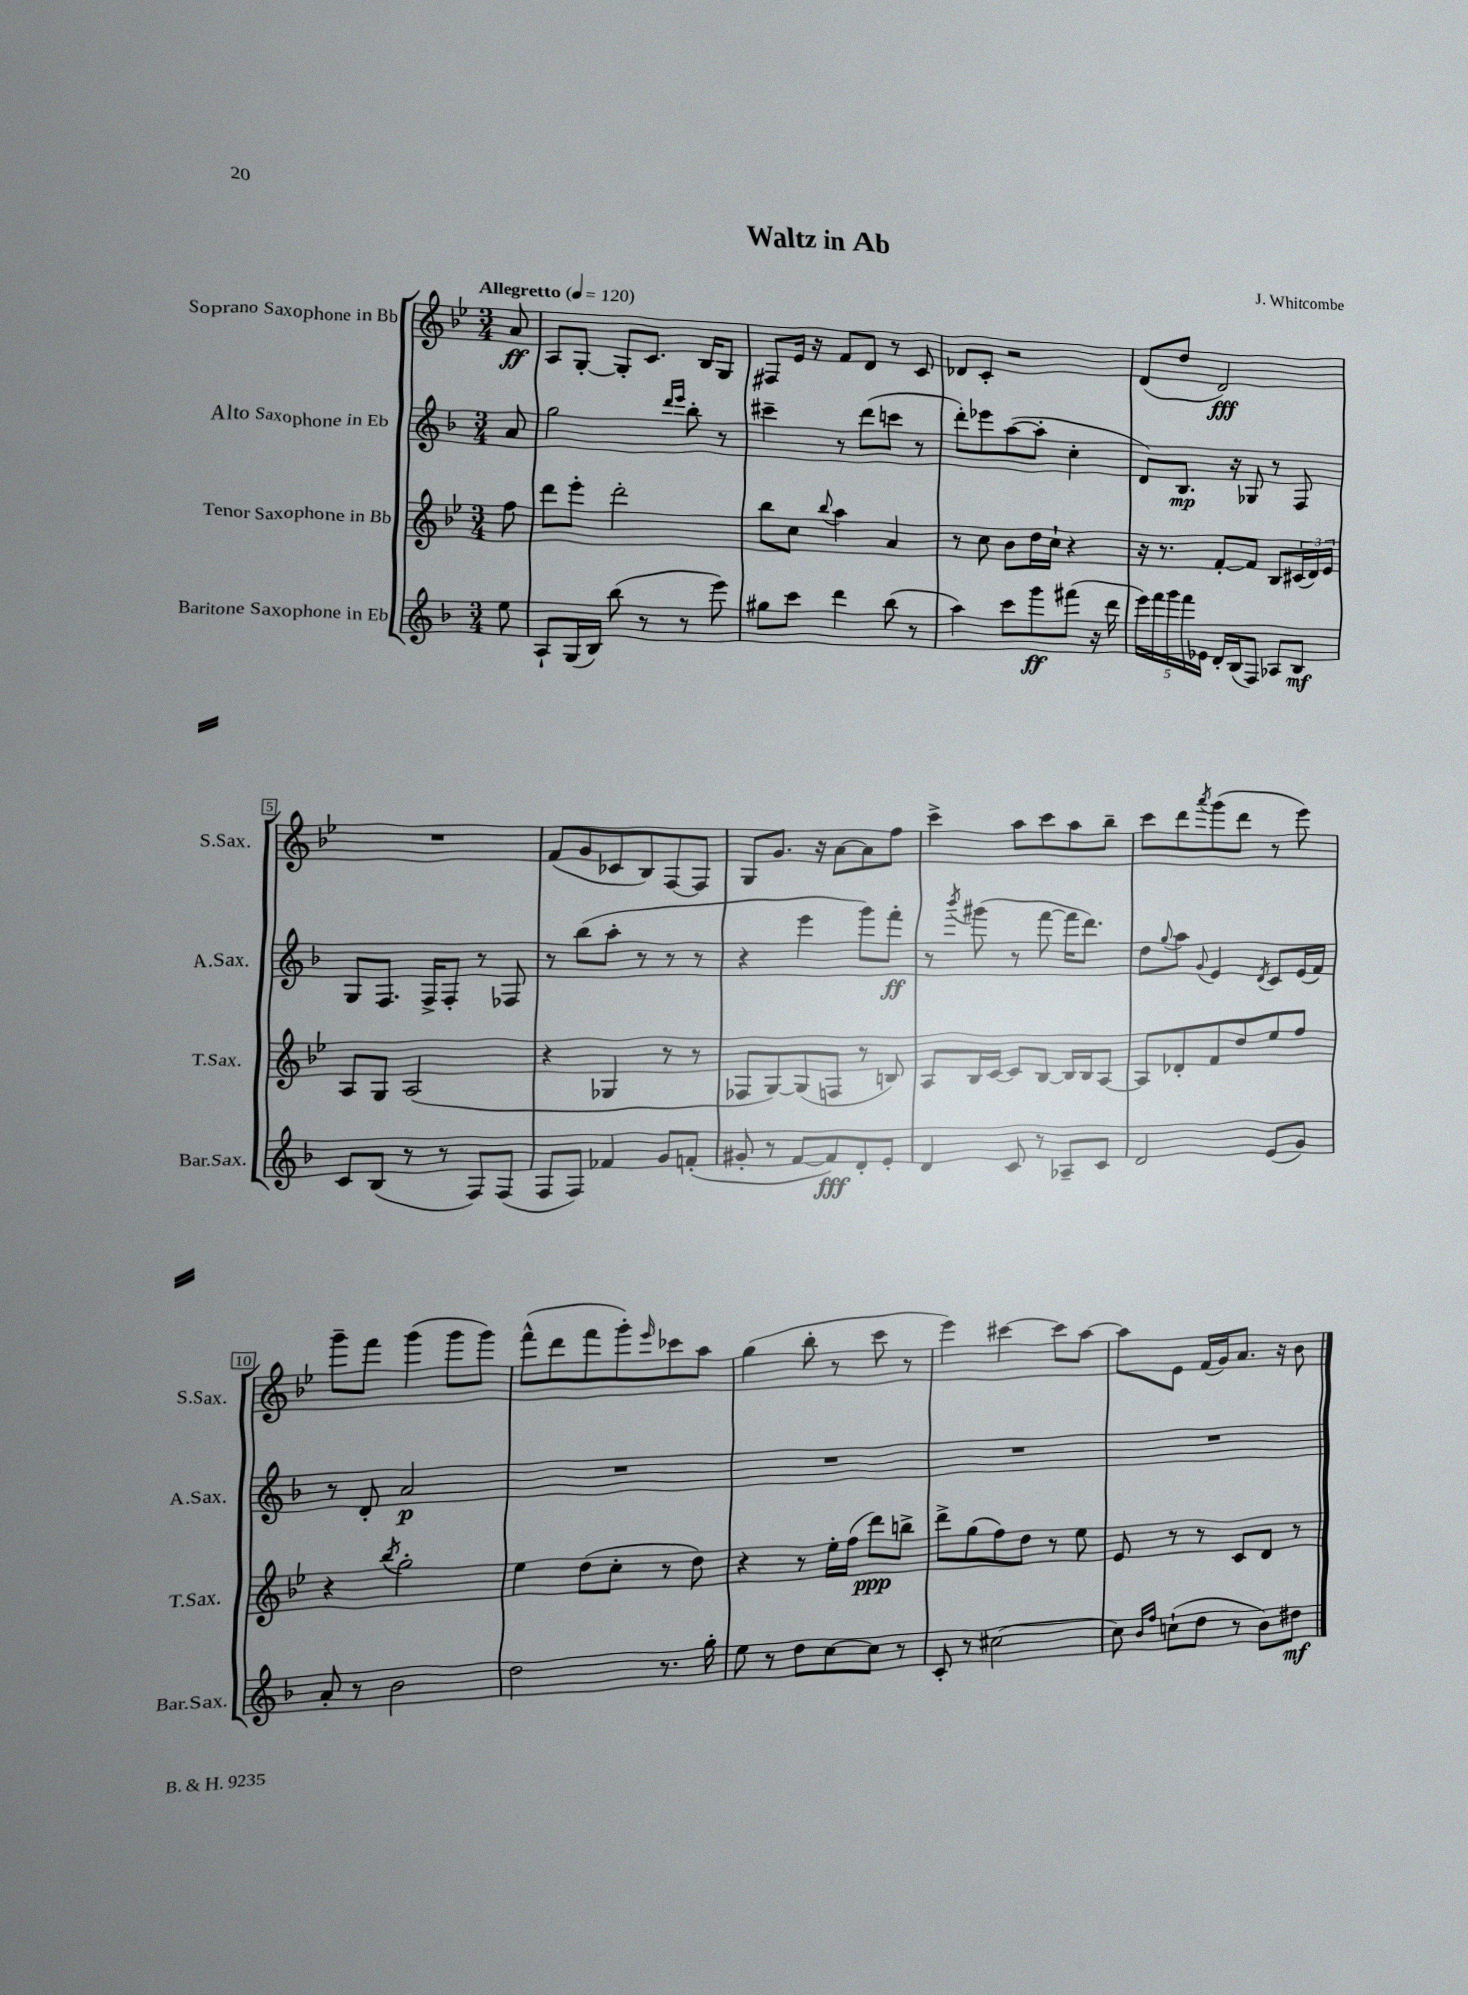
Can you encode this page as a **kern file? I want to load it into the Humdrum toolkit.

**kern	**dynam	**kern	**dynam	**kern	**dynam	**kern	**dynam
*part4	*part4	*part3	*part3	*part2	*part2	*part1	*part1
*staff4	*staff4	*staff3	*staff3	*staff2	*staff2	*staff1	*staff1
*I"Baritone Saxophone in Eb	*	*I"Tenor Saxophone in Bb	*	*I"Alto Saxophone in Eb	*	*I"Soprano Saxophone in Bb	*
*I'Bar.Sax.	*	*I'T.Sax.	*	*I'A.Sax.	*	*I'S.Sax.	*
*clefG2	*	*clefG2	*	*clefG2	*	*clefG2	*
*k[b-]	*	*k[b-e-]	*	*k[b-]	*	*k[b-e-]	*
*M3/4	*	*M3/4	*	*M3/4	*	*M3/4	*
*MM120	*	*MM120	*	*MM120	*	*MM120	*
=	=	=	=	=	=	=	=
!	!	!	!	!	!	!LO:TX:a:B:t=Allegretto	!
8ee\	.	8ff\	.	8a/	.	8a/	ff
=1	=1	=1	=1	=1	=1	=1	=1
8A`/L	.	8ddd\L	.	2gg\	.	8A/L	.
(16G/L	.	8eee-'\J	.	.	.	[8G'/J	.
16B-/JJ)	.	.	.	.	.	.	.
(8bb-\	.	2ddd'\	.	.	.	8G'/L]	.
8r	.	.	.	.	.	8.c/J	.
.	.	.	.	16qqddd/LL	.	.	.
.	.	.	.	16qqeee/JJ	.	.	.
8r	.	.	.	8bb-'\	.	.	.
.	.	.	.	.	.	16B-/KL	.
8eee\)	.	.	.	8r	.	8G/J	.
=2	=2	=2	=2	=2	=2	=2	=2
8gg#X\L	.	8bb-\L	.	4ccc#X~\	.	8F#X/L	.
8ccc\J	.	8cc\J	.	.	.	16e-/Jk	.
.	.	.	.	.	.	16r	.
.	.	8qqbb-/	.	.	.	.	.
4ddd\	.	4aa\	.	8r	.	8f/L	.
.	.	.	.	(8ddd\L	.	8d/J	.
(8bb-\	.	4a/	.	8cccn\J	.	8r	.
8r	.	.	.	8r	.	8c/	.
=3	=3	=3	=3	=3	=3	=3	=3
4aa\)	.	8r	.	8ddd'\L)	.	8d-X/L	.
.	.	8cc\	.	8eee-X\	.	8c'/J	.
8ccc\L	.	8b-\L	.	([8aa\	.	2r	.
8ggg\	ff	16dd\L	.	8aa'\J]	.	.	.
.	.	16cc`\JJ	.	.	.	.	.
(8fff#X\J	.	4r	.	4cc'\	.	.	.
16r	.	.	.	.	.	.	.
16ddd\	.	.	.	.	.	.	.
=4	=4	=4	=4	=4	=4	=4	=4
20eee\LL)	.	16r	.	8d/L)	.	(8d/L	.
20fff\	.	.	.	.	.	.	.
.	.	8.r	.	.	.	.	.
20ggg\	.	.	.	.	.	.	.
.	.	.	.	8.B-/J	mp	8dd/J	.
20fff\	.	.	.	.	.	.	.
20e-X\JJ	.	.	.	.	.	.	.
16d'/LL	.	[8f'/L	.	.	.	2d/)	fff
(16B-/J	.	.	.	16r	.	.	.
8F/J)	.	8f/J]	.	8G-X/	.	.	.
8A-X/L	.	8B-/L	.	8r	.	.	.
8B-/J	mf	(24c#X/L	.	8F/	.	.	.
.	.	24d/)	.	.	.	.	.
.	.	24e-/JJ	.	.	.	.	.
!!LO:LB:g=z
=5	=5	=5	=5	=5	=5	=5	=5
8c/L	.	8A/L	.	8G/L	.	2.r	.
(8B-/J	.	8G/J	.	8.F/J	.	.	.
8r	.	(2A/	.	.	.	.	.
.	.	.	.	16F^/KL	.	.	.
8r	.	.	.	8F'/J	.	.	.
8F/L)	.	.	.	8r	.	.	.
(8F/J	.	.	.	8F-X/	.	.	.
=6	=6	=6	=6	=6	=6	=6	=6
8F/L	.	4r	.	8r	.	(8f/L	.
8F/J)	.	.	.	(8bb-\L	.	8g/	.
4f-X/	.	4G-X/	.	8aa'\J	.	8c-X/	.
.	.	.	.	8r	.	8B-/)	.
8g/L	.	8r	.	8r	.	[8F/	.
(8fn'/J	.	8r	.	8r	.	8F/J]	.
=7	=7	=7	=7	=7	=7	=7	=7
8g#X'/	.	8F-X/L	.	4r	.	8G/L	.
8r	.	[8G/)	.	.	.	8.g/J	.
[8f/L	.	(8G/]	.	4eee\	.	.	.
.	.	.	.	.	.	16r	.
8f/])	fff	8Fn/J	.	.	.	[8a\L	.
8d'/	.	8r	.	8ggg\L)	.	8a\]	.
8e'/J	.	8Bn/)	.	8fff'\J	ff	8ff\J	.
=8	=8	=8	=8	=8	=8	=8	=8
4d/	.	8A/L	.	8r	.	4ccc^\	.
.	.	.	.	8qbbb-/	.	.	.
.	.	16B-/L	.	(8ggg#X\	.	.	.
.	.	[16c/JJ	.	.	.	.	.
8c/	.	8c/L]	.	8r	.	8aa\L	.
8r	.	[8B-/J	.	[8fff\	.	8ccc\	.
8A-X~/L	.	16B-/LL]	.	16fff\KL]	.	8aa\	.
.	.	16B-/J	.	8.ddd\J)	.	.	.
8c/J	.	[8A/J	.	.	.	8bb-~\J	.
=9	=9	=9	=9	=9	=9	=9	=9
2d/	.	8A/L]	.	8dd\L	.	8ccc\L	.
.	.	.	.	8qqgg/	.	.	.
.	.	8d-X'/	.	8aa\J	.	8ddd\	.
.	.	.	.	8qqg/	.	8qaaa/	.
.	.	8f/	.	4e/	.	(8ggg\	.
.	.	8dd/	.	.	.	8ddd\J	.
.	.	.	.	8qd/	.	.	.
(8e/L	.	8ee-/	.	8c/L	.	8r	.
8g/J)	.	8ff/J	.	(16e/L	.	8eee-\)	.
.	.	.	.	16f/JJ)	.	.	.
!!LO:LB:g=z
=10	=10	=10	=10	=10	=10	=10	=10
8a'/	.	4r	.	8r	.	8ggg~\L	.
8r	.	.	.	8d'/	.	8fff\J	.
.	.	8qbb-/	.	.	.	.	.
2b-\	.	2gg'\	.	2a/	p	(4ggg\	.
.	.	.	.	.	.	8ggg\L	.
.	.	.	.	.	.	8ggg\J)	.
=11	=11	=11	=11	=11	=11	=11	=11
2dd\	.	4ee-\	.	2.r	.	(8fff^^\L	.
.	.	.	.	.	.	8ddd\	.
.	.	(8dd\L	.	.	.	8fff\	.
.	.	8cc'\J	.	.	.	8ggg'\)	.
.	.	.	.	.	.	16qqeee-/	.
8.r	.	8r	.	.	.	8ccc-X\	.
.	.	8dd\)	.	.	.	8aa\J	.
16gg'\	.	.	.	.	.	.	.
=12	=12	=12	=12	=12	=12	=12	=12
8ee\	.	4r	.	2.r	.	(4gg\	.
8r	.	.	.	.	.	.	.
8dd\L	.	8r	.	.	.	8bb-'\	.
[8cc\	.	16ee-'\LL	.	.	.	8r	.
.	.	(16ff\JJ	.	.	.	.	.
8cc\J]	.	8ddd\L)	ppp	.	.	8ccc\	.
8r	.	8bbn^\J	.	.	.	8r	.
=13	=13	=13	=13	=13	=13	=13	=13
8c'/	.	8ddd^\L	.	2.r	.	4eee-\)	.
8r	.	(8gg\	.	.	.	.	.
[2cc#X\	.	8ff\)	.	.	.	[4ccc#X\	.
.	.	8dd\J	.	.	.	.	.
.	.	8r	.	.	.	8ccc#\L]	.
.	.	8ee-\	.	.	.	[8aa\J	.
=14	=14	=14	=14	=14	=14	=14	=14
8cc#\]	.	8e-/	.	2.r	.	8aa\L]	.
16qqb-/LL	.	.	.	.	.	.	.
16qqff/JJ	.	.	.	.	.	.	.
(8ccn`\L	.	8r	.	.	.	8e-\J	.
8dd\J	.	8r	.	.	.	(16f/LL	.
.	.	.	.	.	.	16g/J)	.
8r	.	8c/L	.	.	.	8.a/J	.
8b-\L)	.	8d/J	.	.	.	.	.
.	.	.	.	.	.	16r	.
8dd#X\J	mf	8r	.	.	.	8b-\	.
==	==	==	==	==	==	==	==
*-	*-	*-	*-	*-	*-	*-	*-
